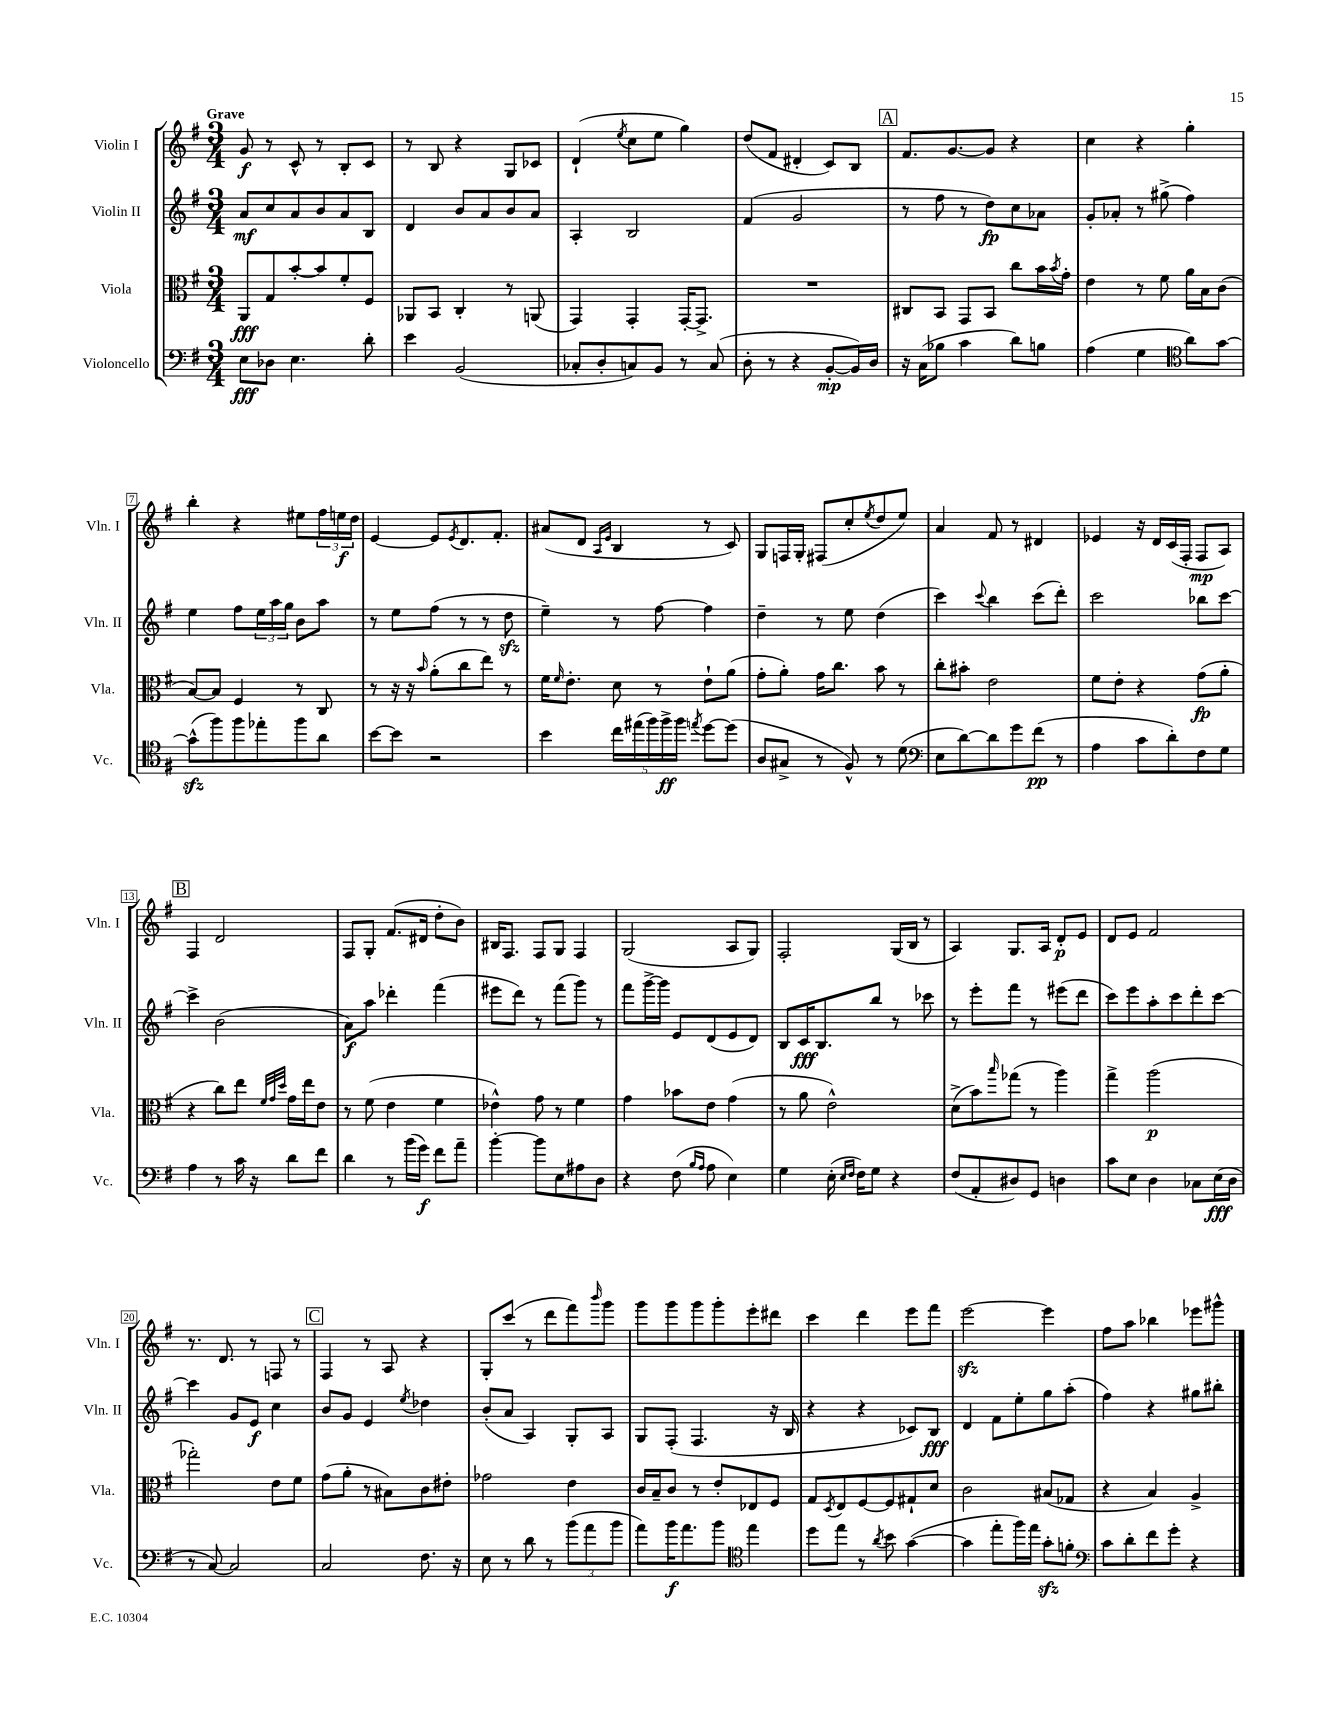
<<
\new StaffGroup <<
\new Staff = "s0" \with { instrumentName = "Violin I" shortInstrumentName = "Vln. I" } {
    \clef treble \key g \major \numericTimeSignature \time 3/4 \tempo "Grave"
    g'8\f r8 c'8-^ r8 b8-. c'8 |
    r8 b8 r4 g8 ces'8 |
    d'4-!( \acciaccatura { e''8 } c''8 e''8 g''4) |
    d''8( fis'8 dis'4-. c'8) b8 |
    \mark \markup { \box "A" } fis'8. g'8.~ g'8 r4 |
    c''4 r4 g''4-. |
    b''4-. r4 eis''8 \tuplet 3/2 { fis''16 e''16\f d''16 } |
    e'4~ e'8 \acciaccatura { e'8 } d'8. fis'8.-. |
    ais'8( d'8 \grace { a16 e'16 } b4 r8 c'8) |
    g8 f16 g16-. fis8( c''8-. \acciaccatura { e''8 } d''8 e''8) |
    a'4 fis'8 r8 dis'4 |
    ees'4 r16 d'16 c'16( fis16-. fis8\mp a8) |
    \mark \markup { \box "B" } fis4 d'2 |
    fis8 g8-. fis'8.( dis'16 d''8-. b'8) |
    bis16 fis8. fis8 g8 fis4 |
    g2( a8 g8) |
    fis2-. g16( b16 r8 |
    a4) g8. a16 d'8-.\p e'8 |
    d'8 e'8 fis'2 |
    r8. d'8. r8 f8 r8 |
    \mark \markup { \box "C" } fis4 r8 a8 r4 |
    g8-. c'''8( r8 d'''8 fis'''8) \grace { b'''16 } g'''8 |
    g'''8 g'''8 g'''8 g'''8-. e'''8-. dis'''8 |
    c'''4 d'''4 e'''8 fis'''8 |
    e'''2~\sfz e'''4 |
    fis''8 a''8 bes''4 ees'''8 gis'''8-^ \bar "|." |
}
\new Staff = "s1" \with { instrumentName = "Violin II" shortInstrumentName = "Vln. II" } {
    \clef treble \key g \major \numericTimeSignature \time 3/4
    a'8\mf c''8 a'8 b'8 a'8 b8 |
    d'4 b'8 a'8 b'8 a'8 |
    a4-. b2 |
    fis'4( g'2 |
    \mark \markup { \box "A" } r8 fis''8 r8 d''8\fp) c''8 aes'8 |
    g'8-. aes'8-. r8 gis''8->( fis''4) |
    e''4 fis''8 \tuplet 3/2 { e''16 a''16 g''16 } b'8 a''8 |
    r8 e''8 fis''8( r8 r8 d''8\sfz |
    e''4--) r8 fis''8~ fis''4 |
    d''4-- r8 e''8 d''4( |
    c'''4) \appoggiatura { c'''8 } b''4 c'''8( d'''8-.) |
    c'''2 bes''8 c'''8~ |
    \mark \markup { \box "B" } c'''4-> b'2( |
    a'8\f) a''8 des'''4-. fis'''4( |
    eis'''8 d'''8) r8 fis'''8( g'''8) r8 |
    fis'''8 g'''16~-> g'''16 e'8 d'8( e'8 d'8) |
    b8 c'16\fff b8. b''8 r8 ces'''8 |
    r8 e'''8-. fis'''8 r8 eis'''8( d'''8 |
    c'''8) e'''8 a''8-. c'''8 d'''8-. c'''8~ |
    c'''4 g'8 e'8\f c''4 |
    \mark \markup { \box "C" } b'8 g'8 e'4 \acciaccatura { e''8 } des''4 |
    b'8-.( a'8 a4) g8-. a8 |
    g8 fis8-.( fis4. r16 b16 |
    r4 r4 ces'8) b8\fff |
    d'4 fis'8 e''8-. g''8 a''8-.( |
    fis''4) r4 gis''8 bis''8-. \bar "|." |
}
\new Staff = "s2" \with { instrumentName = "Viola" shortInstrumentName = "Vla." } {
    \clef alto \key g \major \numericTimeSignature \time 3/4
    a,8\fff g8 b'8~-. b'8 fis'8-. fis8 |
    aes,8 b,8 c4-. r8 a,8( |
    g,4) g,4-. g,16~-. g,8.-> |
    R2. |
    \mark \markup { \box "A" } cis8 b,8 g,8 b,8 c''8 b'16 \acciaccatura { b'8 } g'16-. |
    e'4 r8 fis'8 a'16 b16 c'8( |
    b8~) b8 fis4 r8 c8 |
    r8 r16 r16 \grace { b'16 } a'8-.( c''8 e''8) r8 |
    fis'16 \grace { fis'16 } e'8.-. d'8 r8 e'8-! a'8( |
    g'8-. a'8-.) g'16 c''8. b'8 r8 |
    c''8-. bis'8-. e'2 |
    fis'8 e'8-. r4 g'8\fp( a'8-. |
    \mark \markup { \box "B" } r4 c''8) e''8 \grace { fis'32 g'32 d''32 } g'16 e''16 e'8 |
    r8 fis'8( e'4 fis'4 |
    ees'4-^) g'8 r8 fis'4 |
    g'4 bes'8 e'8 g'4( |
    r8 a'8 e'2-^) |
    d'8->( b'8) \grace { b''16 } ges''8( r8 a''4) |
    g''4-> a''2\p( |
    ges''2-.) e'8 fis'8 |
    \mark \markup { \box "C" } g'8( a'8-. r8 bis8) c'8 eis'8-. |
    ges'2 e'4 |
    c'16 b16-- c'8 r8 e'8-. ees8 fis8 |
    g8 \acciaccatura { d8 } e8 fis8~ fis8 gis8-! d'8 |
    c'2 bis8( ges8 |
    r4 b4) a4-> \bar "|." |
}
\new Staff = "s3" \with { instrumentName = "Violoncello" shortInstrumentName = "Vc." } {
    \clef bass \key g \major \numericTimeSignature \time 3/4
    e8\fff des8 e4. d'8-. |
    e'4 b,2( |
    ces8-. d8-. c8) b,8 r8 c8( |
    d8-. r8 r4 b,8~-.\mp b,16) d16 |
    \mark \markup { \box "A" } r16 c16( bes8 c'4 d'8) b8 |
    a4( g4 \clef tenor a'8) g'8~ |
    g'8-^\sfz( fis''8) fis''8 ees''8-. fis''8 a'8 |
    b'8~ b'8 r2 |
    b'4 \tuplet 5/4 { c''16 eis''16( fis''16) fis''16->\ff fis''16 } \acciaccatura { e''8 } d''8~ d''8( |
    a8 gis8-> r8 fis8-^) r8 d'8( |
    \clef bass e8 d'8~) d'8 g'8 fis'8\pp( r8 |
    a4 c'8 d'8-.) fis8 g8 |
    \mark \markup { \box "B" } a4 r8 c'16 r16 d'8 fis'8 |
    d'4 r8 b'16( g'16\f) fis'8 a'8-- |
    b'4~-. b'8 e8 ais8 d8 |
    r4 fis8( \grace { b16 a16 } a8 e4) |
    g4 e16-.( \grace { e16 fis16 } fis16) g8 r4 |
    fis8( a,8-. dis8) g,8 d4 |
    c'8 e8 d4 ces8 e16\fff( d16 |
    r8 c8~) c2 |
    \mark \markup { \box "C" } c2 fis8. r16 |
    e8 r8 d'8 r8 \tuplet 3/2 { b'8( a'8 b'8 } |
    a'8) b'16\f a'8. b'8 \clef tenor e''4 |
    d''8 e''8 r8 \acciaccatura { a'8 } b'8 g'4~( |
    g'4 e''8-. fis''16) e''16 g'8-.\sfz f'8-. |
    \clef bass c'8 d'8-. fis'8 g'8-. r4 \bar "|." |
}
>>
>>
\layout { \context { \Score \override BarNumber.stencil = #(make-stencil-boxer 0.1 0.3 ly:text-interface::print) } }
